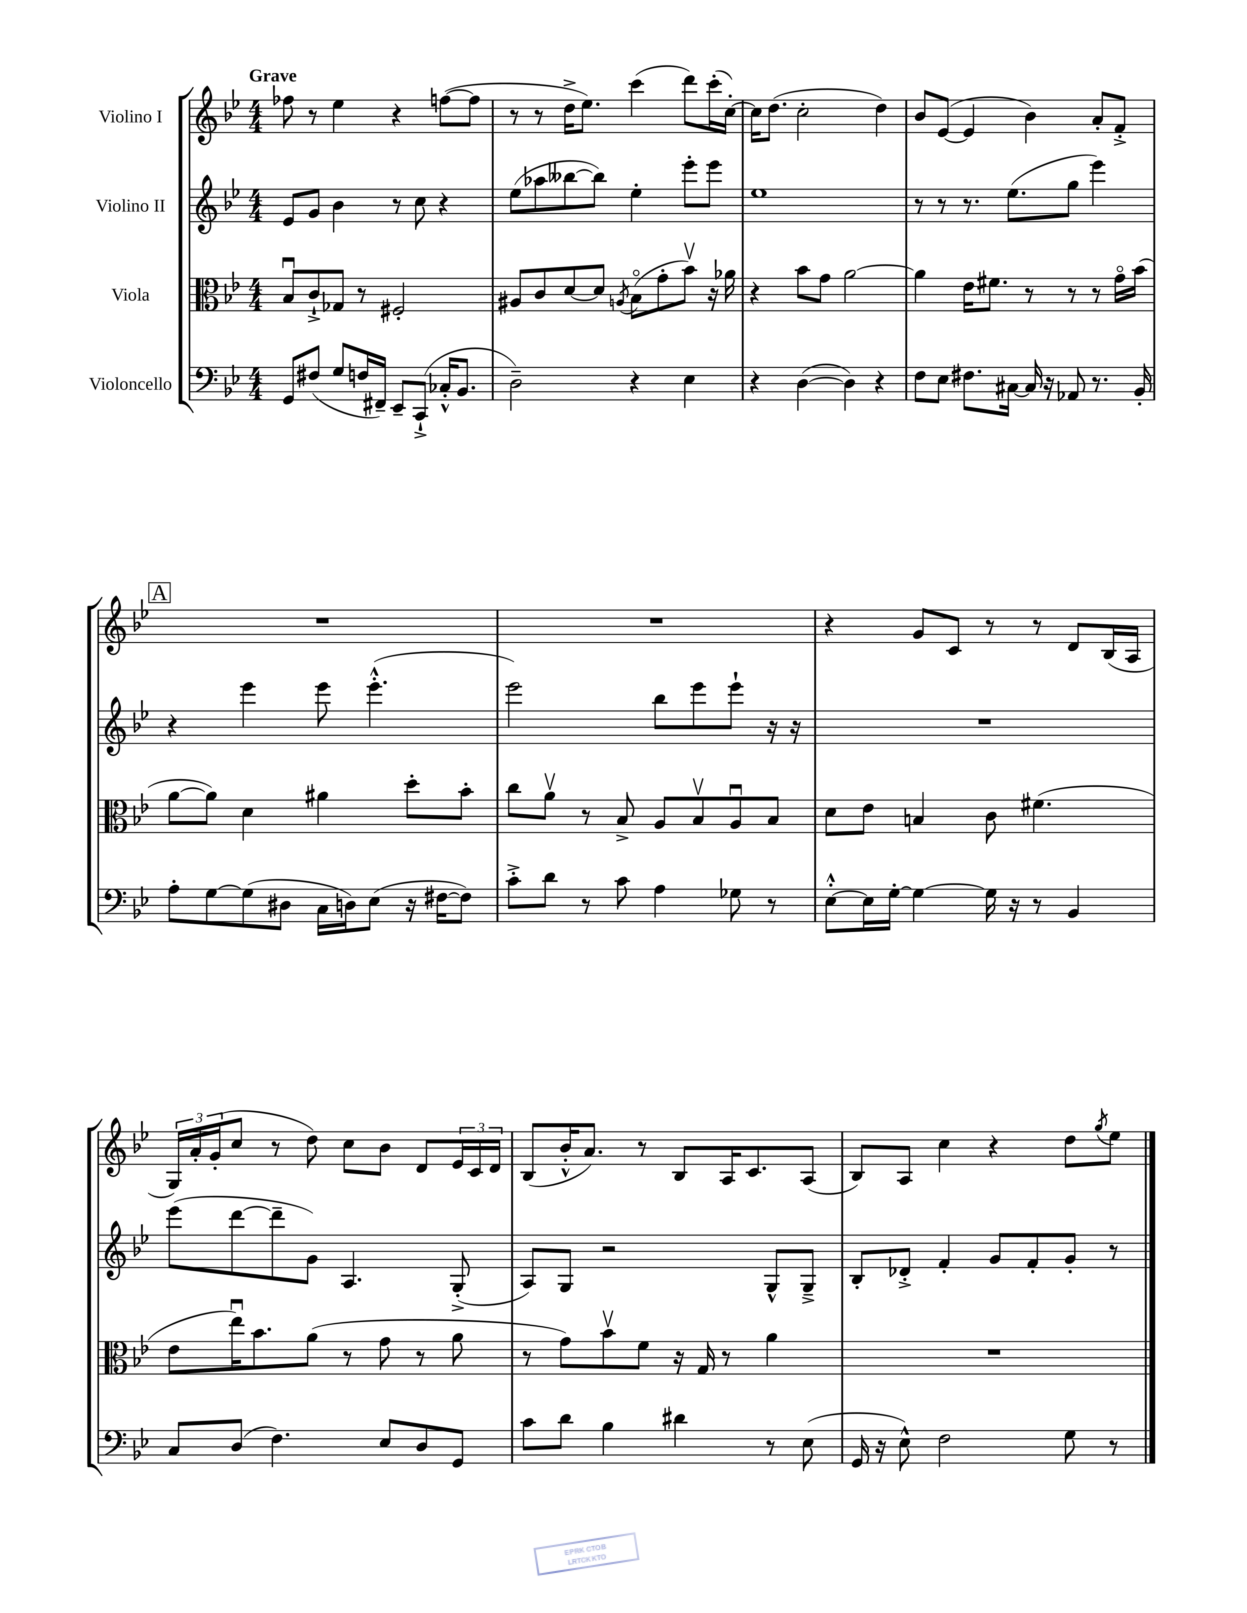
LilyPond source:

<<
\new StaffGroup <<
\new Staff = "s0" \with { instrumentName = "Violino I" } {
    \clef treble \key bes \major \numericTimeSignature \time 4/4 \tempo "Grave"
    fes''8 r8 ees''4 r4 f''8~( f''8 |
    r8 r8 d''16-> ees''8.) c'''4( d'''8) c'''16-.( c''16~-.) |
    c''16 d''8.( c''2-. d''4) |
    bes'8 ees'8~( ees'4 bes'4) a'8-. f'8-.-> |
    \mark \markup { \box "A" } R1 |
    R1 |
    r4 g'8 c'8 r8 r8 d'8 bes16( a16 |
    \tuplet 3/2 { g16) a'16-. g'16-.( } c''8 r8 d''8) c''8 bes'8 d'8 \tuplet 3/2 { ees'16 c'16 d'16 } |
    bes8( bes'16-.-^ a'8.) r8 bes8 a16 c'8. a8( |
    bes8) a8 c''4 r4 d''8 \acciaccatura { g''8 } ees''8 \bar "|." |
}
\new Staff = "s1" \with { instrumentName = "Violino II" } {
    \clef treble \key bes \major \numericTimeSignature \time 4/4
    ees'8 g'8 bes'4 r8 c''8 r4 |
    ees''8( aes''8 beses''8~ beses''8) ees''4-. ees'''8-. ees'''8 |
    ees''1 |
    r8 r8 r8. ees''8.( g''8 ees'''4) |
    \mark \markup { \box "A" } r4 ees'''4 ees'''8 ees'''4.-.-^( |
    ees'''2) bes''8 ees'''8 ees'''8-! r16 r16 |
    R1 |
    ees'''8( d'''8~ d'''8-- g'8) a4. g8-.->( |
    a8) g8 r2 g8-^ g8---> |
    bes8-. des'8-.-> f'4-. g'8 f'8-. g'8-. r8 \bar "|." |
}
\new Staff = "s2" \with { instrumentName = "Viola" } {
    \clef alto \key bes \major \numericTimeSignature \time 4/4
    bes8\downbow c'8-!-> ges8 r8 fis2-. |
    ais8 c'8 d'8~ d'8 \acciaccatura { a8 } bes8\flageolet( g'8-. bes'8\upbow) r16 aes'16 |
    r4 bes'8 g'8 a'2~ |
    a'4 ees'16 fis'8. r8 r8 r8 g'16\flageolet bes'16( |
    \mark \markup { \box "A" } a'8~ a'8) d'4 ais'4 d''8-. bes'8-. |
    c''8 a'8\upbow r8 bes8-> a8 bes8\upbow a8\downbow bes8 |
    d'8 ees'8 b4 c'8 fis'4.( |
    ees'8 ees''16\downbow) bes'8. a'8( r8 g'8 r8 a'8 |
    r8 g'8) bes'8\upbow f'8 r16 g16 r8 a'4 |
    R1 \bar "|." |
}
\new Staff = "s3" \with { instrumentName = "Violoncello" } {
    \clef bass \key bes \major \numericTimeSignature \time 4/4
    g,8 fis8( g8 f16 fis,16--) ees,8-- c,8-!->( ces16-.-^ bes,8. |
    d2--) r4 ees4 |
    r4 d4~( d4) r4 |
    f8 ees8 fis8. cis16~ cis16 r16 aes,8 r8. bes,16-. |
    \mark \markup { \box "A" } a8-. g8~ g8( dis8 c16 d16) ees8( r16 fis16~ fis8) |
    c'8-.-> d'8 r8 c'8 a4 ges8 r8 |
    ees8~-.-^ ees16 g16~-. g4~ g16 r16 r8 bes,4 |
    c8 d8( f4.) ees8 d8 g,8 |
    c'8 d'8 bes4 dis'4 r8 ees8( |
    g,16 r16 ees8-^) f2 g8 r8 \bar "|." |
}
>>
>>
\layout { \context { \Score \remove "Bar_number_engraver" } }
